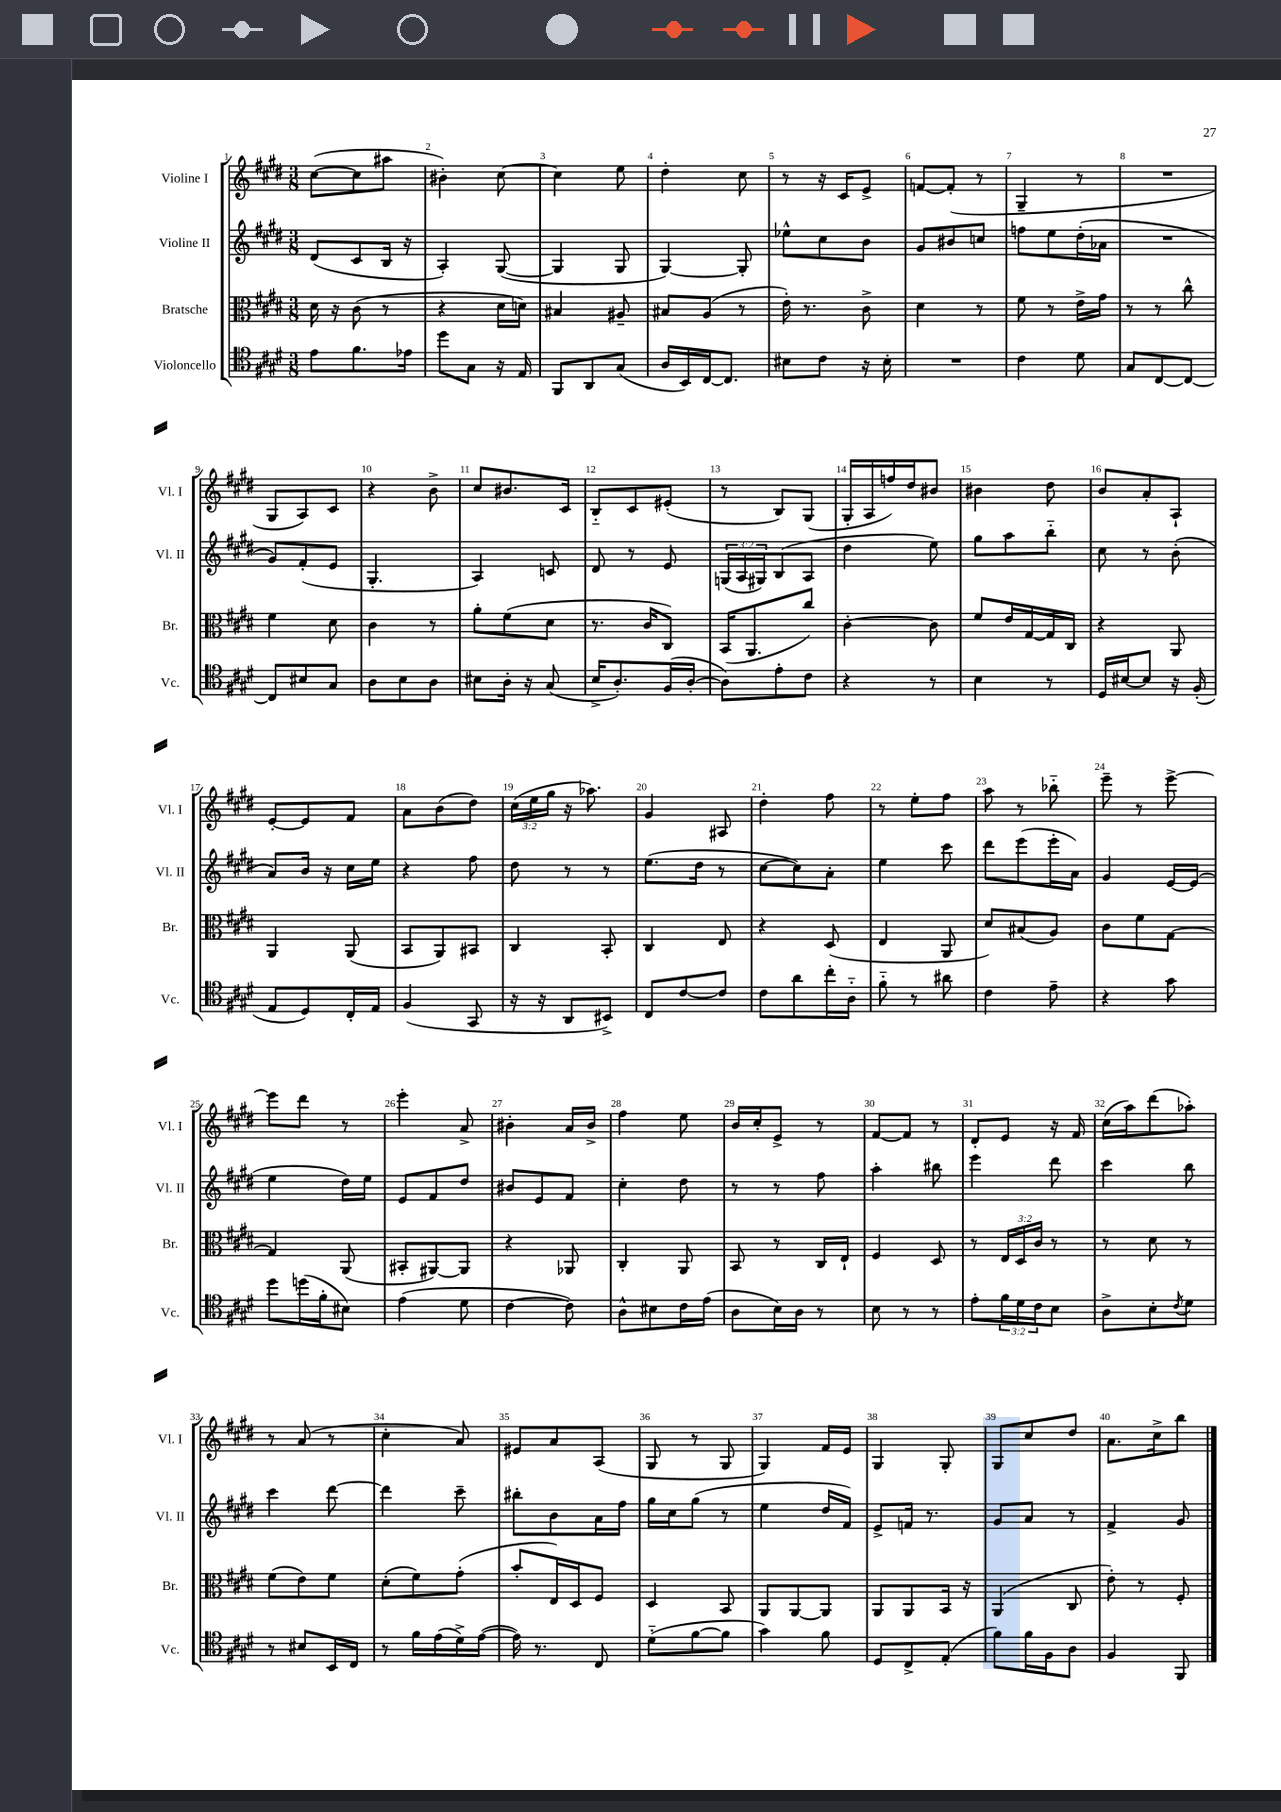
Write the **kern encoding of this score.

**kern	**kern	**kern	**kern
*staff4	*staff3	*staff2	*staff1
*clefC4	*clefC3	*clefG2	*clefG2
*k[f#c#g#d#]	*k[f#c#g#d#]	*k[f#c#g#d#]	*k[f#c#g#d#]
*M3/8	*M3/8	*M3/8	*M3/8
8e\L	16d#\	(8d#/L	([8cc#\L
.	16r	.	.
8.f#\	(8c#\	8c#/	8cc#\]
.	8r	16B/Jk	8aa#\J
16e-\Jk	.	16r	.
=	=	=	=
8dd#\L	4r	4A'/)	4b#'\)
8G#\J	.	.	.
16r	16d#\LL	([8G#/	[8cc#\
16E/	16d\JJ)	.	.
=	=	=	=
8FF#/L	4B#/	4G#/]	4cc#\]
8AA/	.	.	.
(8G#/J	8A#~/	8G#/	8ee\
=	=	=	=
16A/LL	8B#/L	[4G#/)	4dd#'\
16BB/)	.	.	.
[16C#/J	(8A/J	.	.
8.C#/]J	.	.	.
.	8r	8G#'/]	8cc#\
=	=	=	=
8B#\L	16e'\)	8ee-^^\L	8r
.	8.r	.	.
8c#\J	.	8cc#\	16r
.	.	.	16c#/LK
16r	8c#^\	8b\J	8e^/J
16B#'\	.	.	.
=	=	=	=
4.r	4d#\	8g#/L	[8f/L
.	.	8b#/	(8f'/]J
.	8r	8cc/J	8r
=	=	=	=
4c#\	8f#\	8ff\L	4G#~/
.	8r	8ee\	.
8d#\	16e^\LL	(16dd#'\L	8r
.	16g#\JJ	16a-\JJ	.
=	=	=	=
8G#/L	8r	4.r	4.r
[8C#/	8r	.	.
8C#/_J	8cc#^^\	.	.
=	=	=	=
8C#/]L	4f#\	8g#/L)	8G#/L
8B#/	.	(8f#'/	8A/)
8G#/J	8d#\	8e/J	8c#/J
=	=	=	=
8A\L	4c#\	4.G#'/	4r
8B\	.	.	.
8A\J	8r	.	8b^\
=	=	=	=
8B#\L	8a'\L	4A/)	8cc#/L
16A'\Jk	(8f#\	.	8.b#/
16r	.	.	.
(8G#/	8d#\J	8c/	.
.	.	.	16c#/Jk
=	=	=	=
16B^/LK	8.r	8d#/	8B'~/L
8.A'/)	.	.	.
.	.	8r	8c#/
.	16c#/LK	.	.
(16F#/L	8C#/J)	8e/	(8e#'/J
[16A'/JJ	.	.	.
=	=	=	=
8A\]L)	(16BB/LK	(24G/LL	8r
.	.	24A/	.
.	8.AA/	.	.
.	.	24G#/J)	.
8e'\	.	(8B/	8B/L)
8c#\J	8cc#/J)	8A/J	(8G#/J
=	=	=	=
4r	[4c#'\	4dd#\	16G#'/LL
.	.	.	16A/
.	.	.	16ff/)
.	.	.	16dd#/J
8r	8c#\]	8ee\)	8b#/J
=	=	=	=
4B\	8f#/L	8gg#\L	4b#\
.	16e/L	8aa\	.
.	[16G#/	.	.
8r	16G#/]	8bb'~\J	8dd#\
.	16C#/JJ	.	.
=	=	=	=
16D#/LL	4r	8cc#\	8b/L
[16B#/J	.	.	.
8B#/]J	.	8r	8a'/
16r	8AA/	(8b'\	8A`/J
(16F#'/	.	.	.
=	=	=	=
8E/L	4AA/	8a/L)	[8e'/L
8D#/)	.	16b/Jk	8e/]
.	.	16r	.
16C#'/L	(8AA/	16cc#\LL	8f#/J
16E/JJ	.	16ee\JJ	.
=	=	=	=
(4F#/	8BB/L	4r	8a\L
.	8AA/)	.	(8b\
8GG#/	8BB#/J	8ff#\	8dd#\J)
=	=	=	=
16r	4C#/	8dd#\	(24cc#\LL
.	.	.	24ee\
16r	.	.	.
.	.	.	24gg#\JJ
8AA/L	.	8r	16r
.	.	.	8.aa-\)
8BB#^/J)	8BB'/	8r	.
=	=	=	=
8C#/L	4C#/	(8.ee\L	4g#/
[8c#/	.	.	.
.	.	16dd#\Jk	.
8c#/]J	8E/	8r	8A#/
=	=	=	=
8c#\L	4r	[8cc#\L	4dd#'\
8a\	.	8cc#\])	.
16cc#'\L	(8D#/	8a'\J	8ff#\
16A'~\JJ	.	.	.
=	=	=	=
8f#'~\	4E/	4ee\	8r
8r	.	.	8ee'\L
8a#\	8AA/	8ccc#\	8ff#\J
=	=	=	=
4c#\	8d#/L)	8ddd#\L	8aa\
.	(8B#/	(8eee\	8r
8e~\	8A/J)	16eee'\L	8bb-'~\
.	.	16a\JJ)	.
=	=	=	=
4r	8c#\L	4g#/	8eee~\
.	8f#\	.	8r
8g#\	[8G#\J	[16e/LL	[8eee^\
.	.	(16e/]JJ	.
=	=	=	=
8dd#\L	4G#/]	4ee\	8eee\]L
(16dd\L	.	.	8ddd#\J
16f#'\J	.	.	.
8B#\J)	(8AA/	16dd#\LL)	8r
.	.	16ee\JJ	.
=	=	=	=
(4e\	8BB#'/L	8e/L	4eee'\
.	[8AA#/)	8f#/	.
8d#\	8AA#/]J	8dd#/J	8a^/
=	=	=	=
[4c#\	4r	8b#/L	4b#'\
.	.	8e/	.
8c#\])	8AA-/	8f#/J	16a/LL
.	.	.	16b#^/JJ
=	=	=	=
8A^^\L	4C#'/	4cc#'\	4ff#\
8B#\	.	.	.
16c#\L	8AA/	8dd#\	8ee\
(16e\JJ	.	.	.
=	=	=	=
8A\L	8BB/	8r	16b/LL
.	.	.	16cc#'/J
16B\L)	8r	8r	8e^/J
16A\JJ	.	.	.
8r	16C#/LL	8ff#\	8r
.	16E`/JJ	.	.
=	=	=	=
8B\	4F#/	4aa'\	[8f#/L
8r	.	.	8f#/]J
8r	8D#/	8bb#\	8r
=	=	=	=
8e'\L	8r	4eee\	8d#'/L
24f#\L	24E/LL	.	8e/J
24d#\	24D#/	.	.
24c#\J	24c#/JJ	.	.
8B\J	8r	8ddd#\	16r
.	.	.	16f#/
=	=	=	=
8A^\L	8r	4ccc#\	(16cc#\LL
.	.	.	16aa\J)
8B'\	8d#\	.	(8ddd#\
8qc#/	.	.	.
8d#\J	8r	8bb\	8aa-'\J)
=	=	=	=
8r	(8f#\L	4ccc#\	8r
8B#/L	8e\)	.	(8a/
16BB/L	8f#\J	[8ddd#\	8r
16C#/JJ	.	.	.
=	=	=	=
8r	(8d#'\L	4ddd#\]	4cc#'\
16f#\LL	8f#\)	.	.
(16e\	.	.	.
16d#^\)	(8g#'\J	8ccc#~\	8a/)
([16e\JJ	.	.	.
=	=	=	=
16e\])	8b'/L	8bb#'\L	8e#/L
8.r	.	.	.
.	16E/L)	8b\	8a/
.	16D#/J	.	.
8C#/	8F#/J	16a\L	(8A/J
.	.	16ff#\JJ	.
=	=	=	=
(8d#'~\L	4D#/	16gg#\LL	8G#/
.	.	16cc#\J	.
[8f#\	.	(8gg#\J	8r
8f#\]J	8BB/	8r	8G#/
=	=	=	=
4g#\)	8AA/L	4ee\	4G#/)
.	[8AA/	.	.
8f#\	8AA/]J	16dd#/LL	16f#/LL
.	.	16f#/JJ)	16e/JJ
=	=	=	=
8D#/L	8AA/L	8e^/L	4G#/
8C#^/	8AA/	16f/Jk	.
.	.	8.r	.
(8E'/J	16BB/Jk	.	8G#'/
.	16r	.	.
=	=	=	=
8f#\L)	(4AA/	8g#/L	8G#/L
16f#\L	.	8a/J	8cc#/
16F#\J	.	.	.
8A\J	8C#/	8r	8dd#/J
=	=	=	=
4F#/	8e'\)	4f#^/	8.a\L
.	8r	.	.
.	.	.	16cc#^\k
8FF#/	8F#'/	8g#/	8bb\J
==	==	==	==
*-	*-	*-	*-
